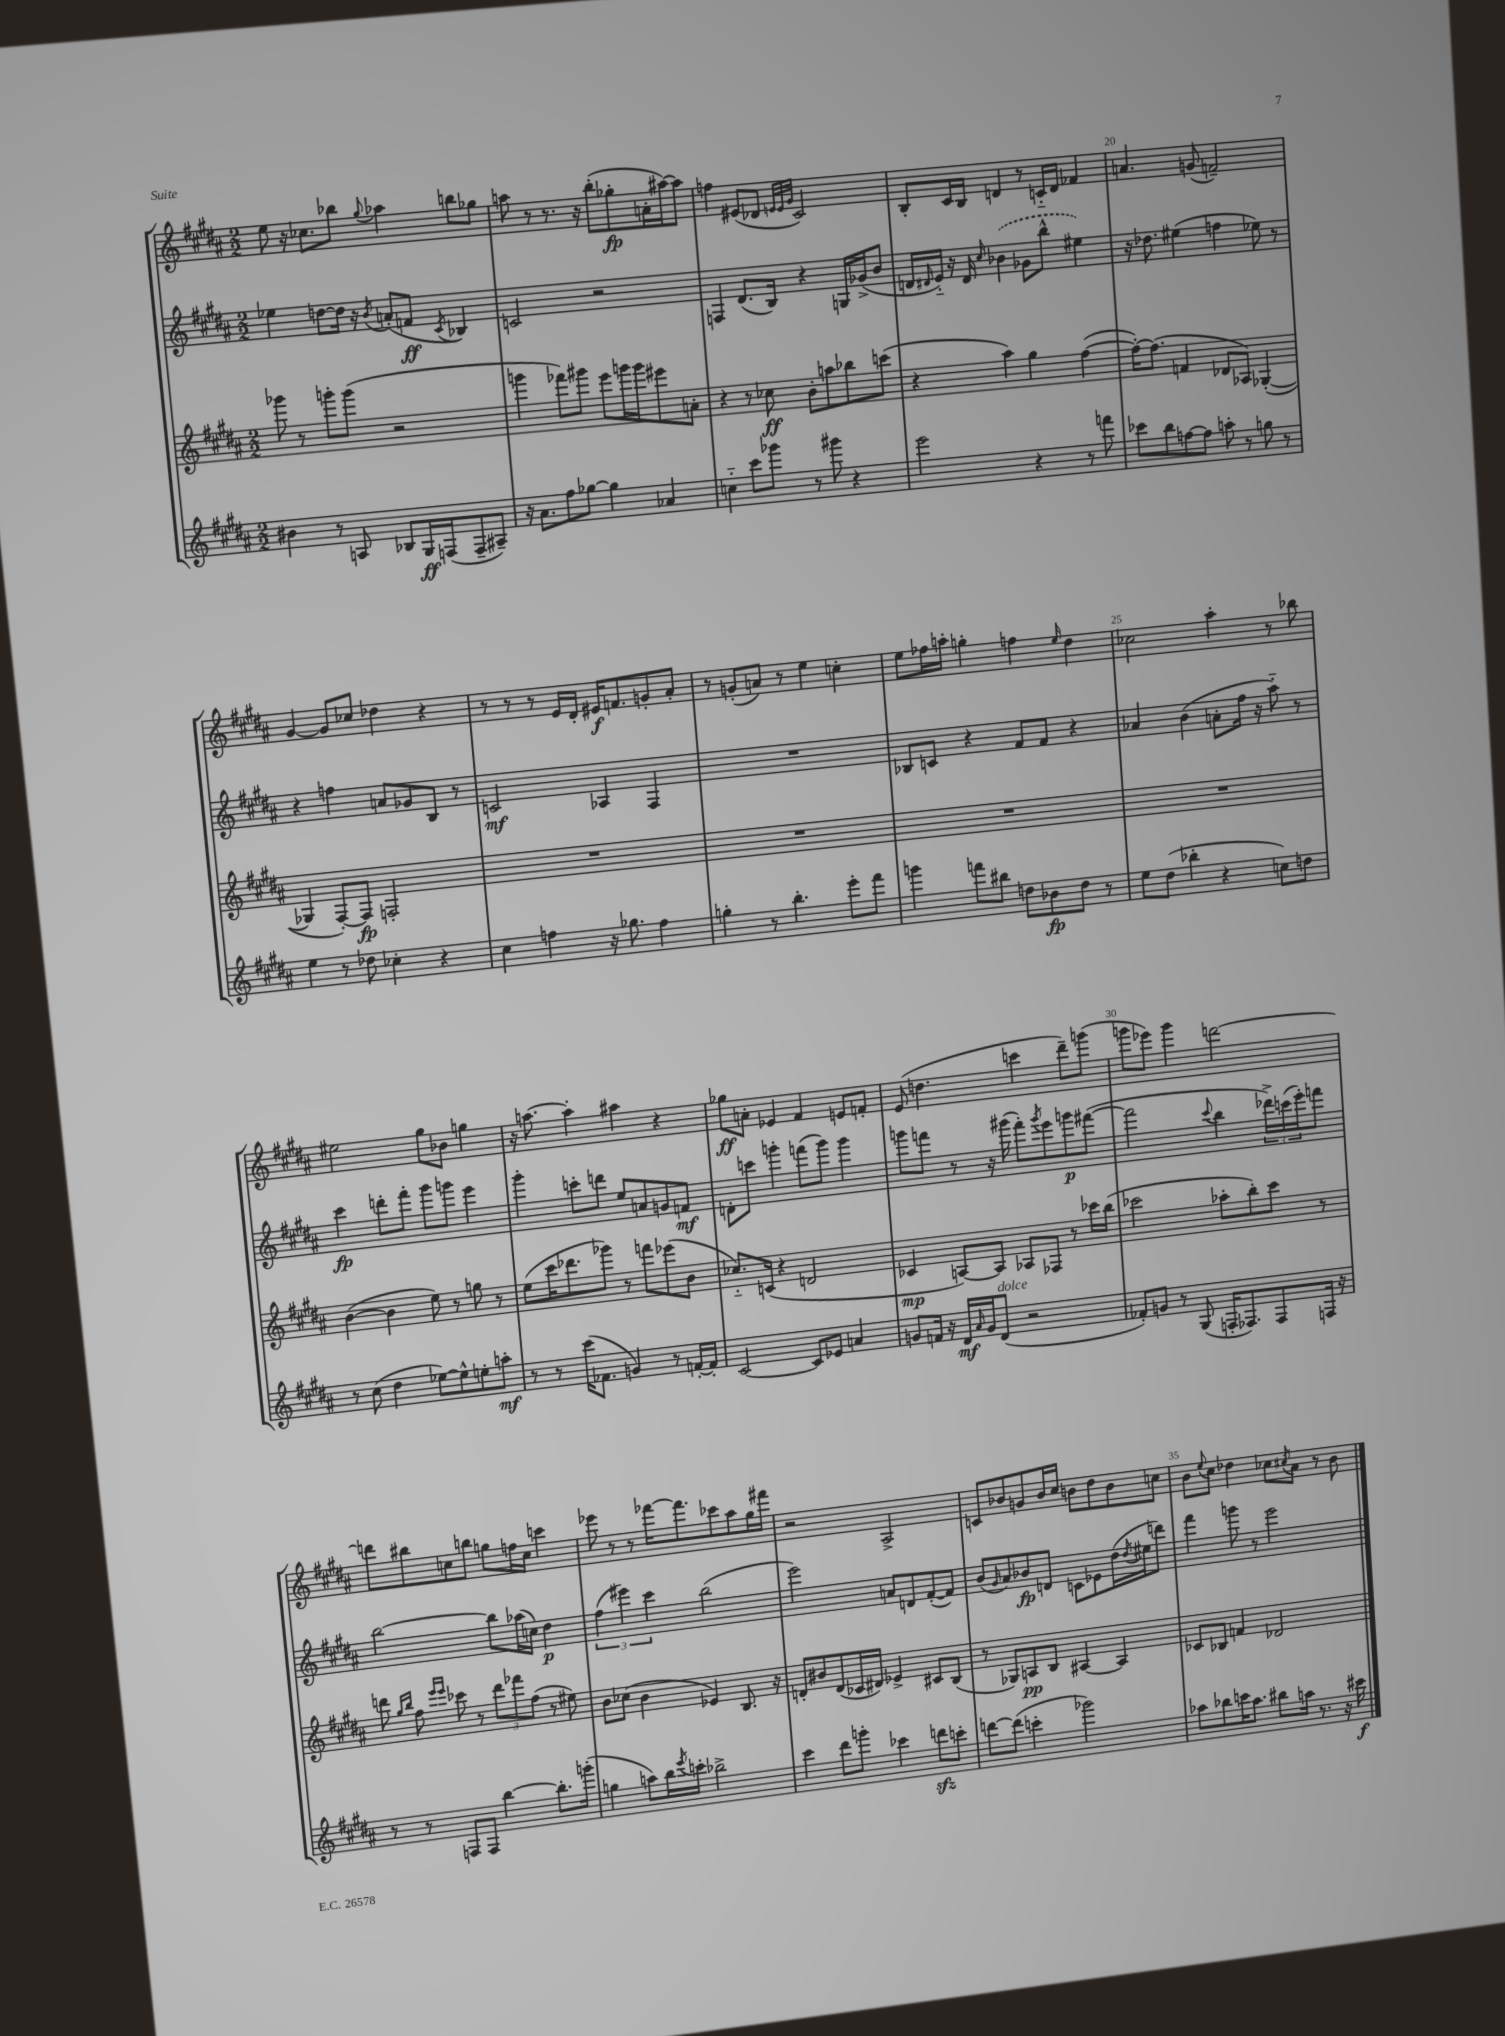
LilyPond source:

<<
\new StaffGroup <<
\new Staff = "s0" {
    \clef treble \key b \major \numericTimeSignature \time 2/2
    e''8 r16 ces''8. bes''8 \appoggiatura { gis''8 } aes''4 b''8 ges''8 |
    a''8 r8 r8. r16 b''8-.( ges''8-.\fp a'16-. ais''16~) ais''8 |
    f''4 eis'8( des'8 \grace { e'32 e'32 gis'32 } cis'2) |
    b8-. cis'16 b16 d'4 r8 c'16-_ d'16 fes'4 |
    a'4. g'8( f'2--) |
    gis'4~ gis'8 ces''8 des''4 r4 |
    r8 r8 r8 e'16 dis'16-. eis'16\f f'8. g'8-. ais'8-. |
    r8 g'8-.( a'8) r8 e''4 c''4-. |
    e''8 fes''16 a''16-. g''4-. f''4 \grace { e''16 } dis''4 |
    ces''2 ais''4-. r8 bes''8 |
    eis''2 gis''8 bes'8 g''4 |
    r16 a''8.~ a''4-. ais''4 r4 |
    ges''8\ff a'8-. ees'4 fis'4 e'8 f'8-. |
    e'8( d''4. c'''4 dis'''8--) g'''8( |
    g'''8 ees'''8) g'''4 d'''2~ |
    d'''8 bis''8 c''8 b''8 g''8 f''16 c''16 c'''4 |
    ees'''8 r8 r8 fes'''16~ fes'''8. ces'''8 ais''8 gis''16 fis'''16 |
    r2 ais2-> |
    c'8 bes'8 g'8 bes'16 cis''16 b'8 dis''8 b'8 c''8 |
    b'8 \appoggiatura { e''8 } cis''8 des''4 ces''8 \acciaccatura { cis''8 } ais'8 r8 b'8 \bar "|." |
}
\new Staff = "s1" {
    \clef treble \key b \major \numericTimeSignature \time 2/2
    ees''4 d''8~ d''16 r16 \acciaccatura { b'8 } a'8-.( f'8\ff \acciaccatura { cis'8 } bes4) |
    c'2 r2 |
    f4 dis'8.( b16) r4 g16 ges'16->( b'8 |
    d'16 \grace { dis'16 } e'16-_) r16 dis'16 \grace { cis''16 } \once \slurDashed bes'4( ges'8 b''8-^ eis''4) |
    r16 des''8. eis''4( f''4 ees''8) r8 |
    r4 f''4 a'8 ges'8 b8 r8 |
    c'2\mf aes4 fis4 |
    R1 |
    bes8 c'8 r4 fis'8 fis'8 r4 |
    aes'4 b'4( a'8-. fis''16 r16 ais''8-_) r8 |
    cis'''4\fp d'''8-. fis'''8-. gis'''8 g'''8 e'''4 |
    gis'''4-. c'''8-. d'''8 e''8 a'8 g'8 f'8\mf |
    d'8-. c'''8 g'''4-. f'''8( g'''8) g'''4 |
    g'''8 f'''8 r8 r16 gis'''16( f'''8-.) \acciaccatura { gis'''8 } e'''8 g'''8\p fis'''8~( |
    fis'''2 \appoggiatura { cis'''8 } b''4 \tuplet 3/2 { des'''16->) c'''16( e'''16-.) } f'''8 |
    b''2~ b''8 aes''16( c''16) dis''4\p |
    \tuplet 3/2 { fis''4( eis'''4) cis'''4 } b''2( |
    e'''2) a'8 d'8 fis'8~-.( fis'8) |
    b'8( \grace { gis'16 } ais'8) bes'8\fp d'8 c'8 ees'8 dis''16( \acciaccatura { dis''8 } eis''16 d'''8) |
    fis'''4 g'''8 r8 e'''2 \bar "|." |
}
\new Staff = "s2" {
    \clef treble \key b \major \numericTimeSignature \time 2/2
    ges'''8 r8 g'''8-. g'''8( r2 |
    g'''4 fes'''8) gis'''8 e'''8 g'''16 g'''16 eis'''8 a'8-. |
    r4 r8 ces''8\ff b'8-. a''8 bes''8 c'''8( |
    r4 ais''4) gis''4 fis''4~( |
    fis''16~-.) fis''8.( f'4 des'8 aes8) ges4~-.( |
    ges4 fis8~-.) fis8\fp f2-. |
    R1 |
    R1 |
    R1 |
    R1 |
    b'4~( b'4 e''8) r8 g''8 r8 |
    e''8( cis'''16 des'''8. ges'''8) r8 f'''8 ees'''8( b'8 |
    ces''8.-_) c'16( r4 d'2 |
    ces'4\mp a8~) a8 aes8 fes8 r8 ces'''16 b''16( |
    ces'''2 aes''8-. b''8-.) ces'''8 r8 |
    d'''8 \grace { gis''16 b''16 } fis''8 \grace { e'''16 e'''16 } ces'''8 r8 \tuplet 3/2 { d'''8 fes'''8 fis''8( } r8 eis''8) |
    b'8 ces''8( b'4 ees'4) b8. r16 |
    d'8-. bis'8 d'8( ces'16 dis'16) ees'4-> cis'8 b8( |
    r8 ges8) a8\pp b8 ais4~ ais4 |
    ces'8 bes8 f'4 des'2 \bar "|." |
}
\new Staff = "s3" {
    \clef treble \key b \major \numericTimeSignature \time 2/2
    bis'4 r8 a8 bes8 gis16\ff f16( f8-- ais8--) |
    r16 ais'8. fis''8 ges''8~ ges''4 aes'4 |
    c''4-_ cis'''8 ges'''8 r8 gis'''8 r4 |
    e'''2 r4 r8 f'''8 |
    ces'''8 b''8 f''8~ f''8 a''8-. r8 g''8 r8 |
    e''4 r8 des''8 ces''4-. r4 |
    cis''4 f''4 r16 ges''8. f''4 |
    g''4-. r8 b''4.-. e'''8-. fis'''8 |
    g'''4 f'''8 bis''8 d''8 bes'8\fp d''8 r8 |
    e''8 dis''8( bes''4-. r4 c''8) d''8 |
    r8 cis''8( dis''4 ees''8~) ees''8-^ e''8-. a''8-.\mf |
    r8 r8 cis'''16( fes'8. g'4) r8 f'16~-. f'16-. |
    cis'2~ cis'8 ees'8 a'4 |
    g'8 f'16 r16 dis'16\mf \grace { ais'16 } g'16 dis'8^\markup { \italic "dolce" }( r2 |
    fes'8-.) g'8 r8 gis8( f16-. fes8.) fes8 f16 r16 |
    r8 r8 f8 f8 b''4~ b''8.-. g'''16-.( |
    g''4 a''8) b''16 \acciaccatura { e'''8 } c'''16-. bes''2-> |
    cis'''4 dis'''8 g'''8-. ces'''4 d'''8\sfz c'''8-. |
    d'''8~ d'''8( c'''4-. ges'''2) |
    aes''8 bes''8 c'''16 aes''8. bis''8 a''16 r8. r16 cis'''16\f \bar "|." |
}
>>
>>
\layout { \context { \Score currentBarNumber = #16 \override BarNumber.break-visibility = ##(#f #t #t) barNumberVisibility = #(every-nth-bar-number-visible 5) } }
